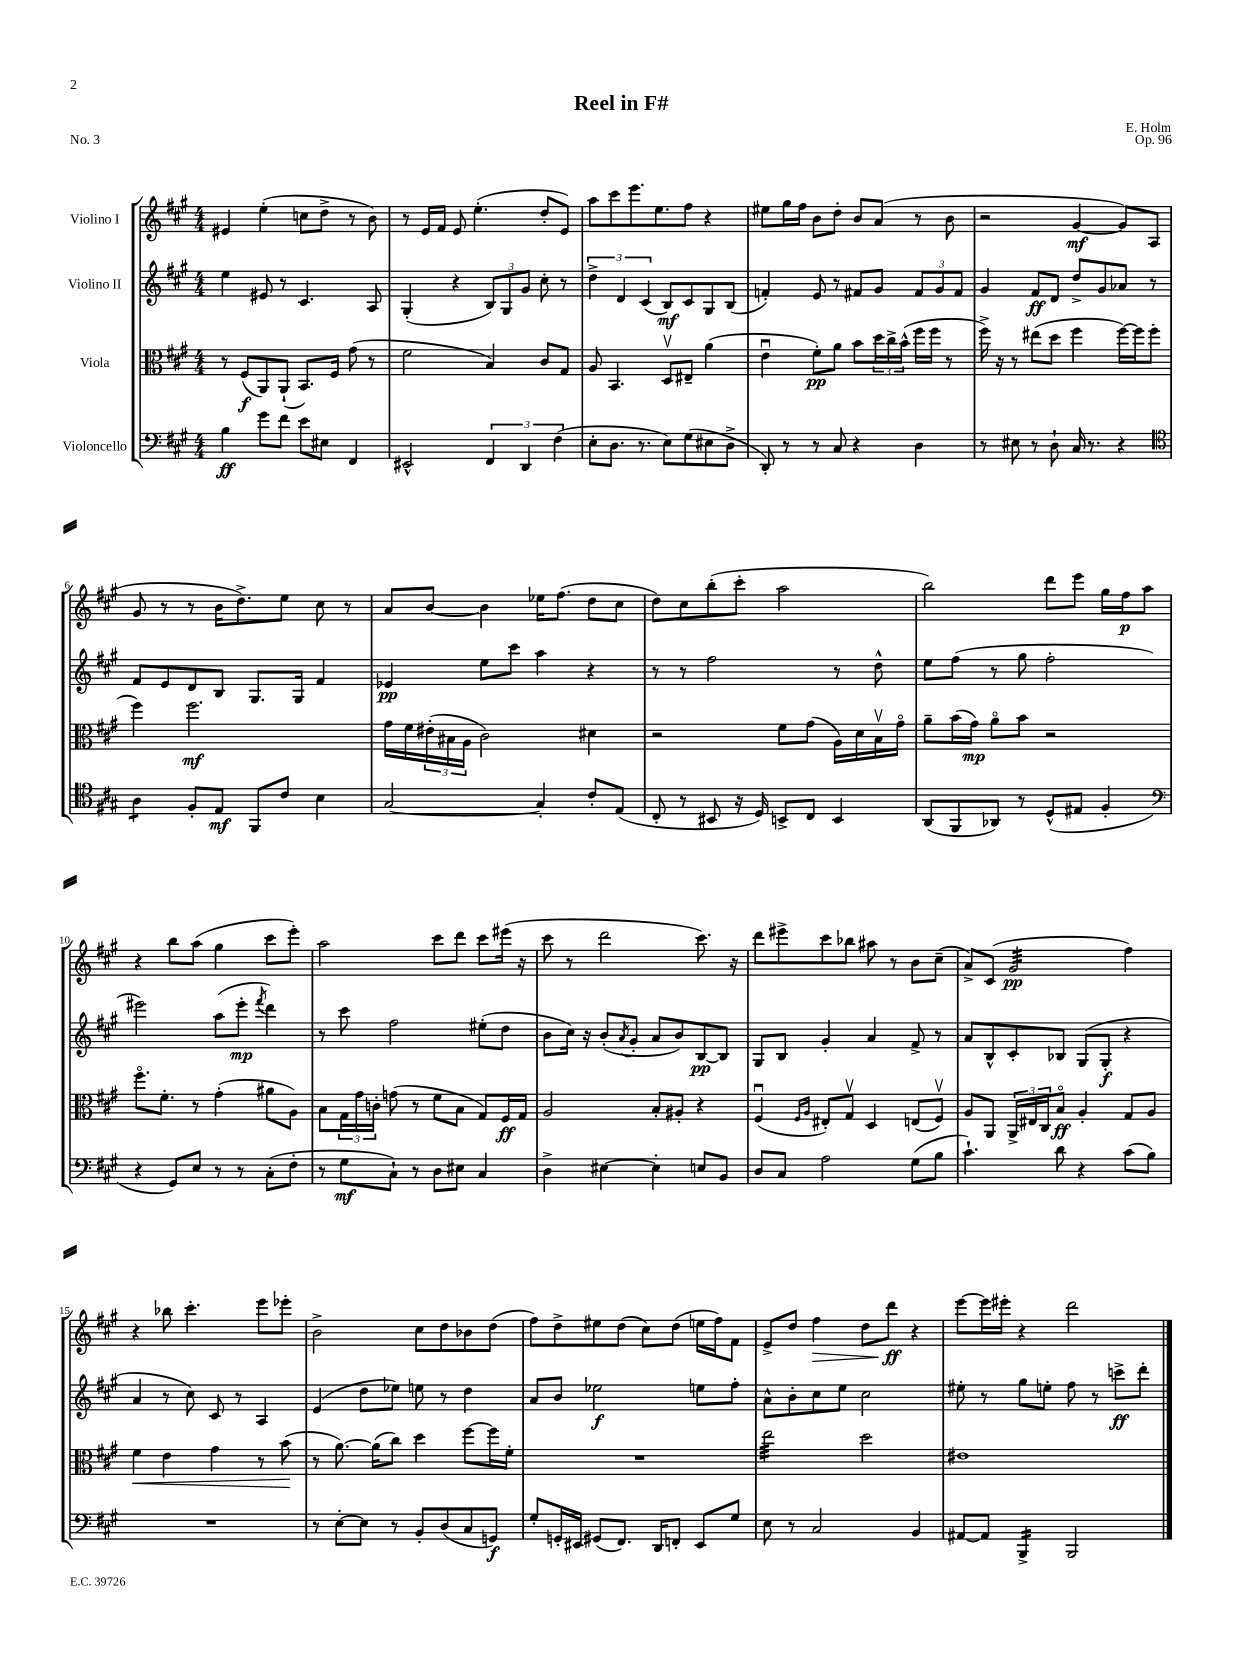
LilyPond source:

\header { title = "Reel in F#" composer = "E. Holm" opus = "Op. 96" piece = "No. 3" }
<<
\new StaffGroup <<
\new Staff = "s0" \with { instrumentName = "Violino I" } {
    \clef treble \key a \major \numericTimeSignature \time 4/4
    eis'4 e''4-.( c''8 d''8-> r8 b'8) |
    r8 e'16 fis'16 e'8 e''4.-.( d''8-. e'8) |
    a''8 cis'''8 e'''8. e''8. fis''8 r4 |
    eis''8 gis''16 fis''16 b'8 d''8-. b'8 a'8( r8 b'8 |
    r2 gis'4~\mf gis'8) a8( |
    gis'8 r8 r8 b'16 d''8.->) e''8 cis''8 r8 |
    a'8 b'8~ b'4 ees''16 fis''8.( d''8 cis''8 |
    d''8) cis''8 b''8-.( cis'''8-. a''2 |
    b''2) d'''8 e'''8 gis''16 fis''16\p a''8 |
    r4 b''8 a''8( gis''4 cis'''8 e'''8-.) |
    a''2 cis'''8 d'''8 cis'''8 eis'''16( r16 |
    cis'''8 r8 d'''2 cis'''8.) r16 |
    d'''8 eis'''8-> cis'''8 bes''8 ais''8 r8 b'8 cis''8--( |
    a'8->) cis'8( gis'2:32\pp fis''4) |
    r4 bes''8 cis'''4.-. e'''8 ees'''8-. |
    b'2-> cis''8 d''8 bes'8 d''8( |
    fis''8) d''8-> eis''8 d''8( cis''8) d''8( e''16 fis''16) fis'8 |
    e'8-> d''8 fis''4\> d''8 d'''8\ff\! r4 |
    e'''8~ e'''16 eis'''16-. r4 d'''2 \bar "|." |
}
\new Staff = "s1" \with { instrumentName = "Violino II" } {
    \clef treble \key a \major \numericTimeSignature \time 4/4
    e''4 eis'8 r8 cis'4. a8 |
    gis4-.( r4 \tuplet 3/2 { b8) gis8 gis'8 } cis''8-. r8 |
    \tuplet 3/2 { d''4-> d'4 cis'4( } b8\mf) cis'8 gis8 b8( |
    f'4-.) e'8 r8 fis'8 gis'8 \tuplet 3/2 { fis'8 gis'8 fis'8 } |
    gis'4 fis'8\ff d'8 d''8-> gis'8 aes'8 r8 |
    fis'8 e'8 d'8 b8 gis8. gis16 fis'4 |
    ees'4\pp e''8 cis'''8 a''4 r4 |
    r8 r8 fis''2 r8 d''8-^ |
    e''8 fis''8( r8 gis''8 fis''2-. |
    eis'''2) a''8( eis'''8-.\mp \acciaccatura { fis'''8 } d'''4) |
    r8 cis'''8 fis''2 eis''8-.( d''8 |
    b'8 cis''16) r16 b'8-.( \acciaccatura { a'8 } gis'8-. a'8 b'8) b8~\pp b8 |
    gis8 b8 gis'4-. a'4 fis'8-> r8 |
    a'8 b8-^ cis'8-. bes8 gis8( gis8-.\f r4 |
    a'4 r8 cis''8) cis'8 r8 a4 |
    e'4( d''8 ees''8) e''8 r8 d''4 |
    a'8 b'8 ees''2\f e''8 fis''8-. |
    a'8-^ b'8-. cis''8 e''8 cis''2 |
    eis''8-. r8 gis''8 e''8-. fis''8 r8 c'''8->\ff d'''8-. \bar "|." |
}
\new Staff = "s2" \with { instrumentName = "Viola" } {
    \clef alto \key a \major \numericTimeSignature \time 4/4
    r8 fis8\f( a,8) a,8-!( b,8.) fis16 gis'8( r8 |
    fis'2 b4) cis'8 gis8 |
    a8 b,4. d8\upbow eis8-- a'4( |
    e'4\downbow fis'8-.\pp) a'8 b'8 \tuplet 3/2 { d''16 cis''16-> b'16-^( } fis''16 fis''16 r8 |
    fis''16->) r16 r8 eis''8( d''8 fis''4 fis''16~) fis''16 fis''8( |
    fis''4) fis''2.\mf |
    gis'16 fis'16 \tuplet 3/2 { eis'16-.( bis16 a16 } cis'2) dis'4 |
    r2 fis'8 gis'8( a16) d'16 b16\upbow gis'16\flageolet |
    a'8-- b'16( gis'16\mp) a'8\flageolet b'8 r2 |
    fis''8.\flageolet fis'8.-. r8 gis'4-.( ais'8 a8) |
    b8 \tuplet 3/2 { gis16 gis'16 c'16-. } g'8( r8 fis'8 b8 gis8) fis16\ff gis16 |
    a2 b8-. ais8-. r4 |
    fis4\downbow( \grace { fis16 a16 } eis8-.) gis8\upbow d4 e8( fis8\upbow) |
    a8 a,8 \tuplet 3/2 { a,16-> eis16 cis16 } b8\flageolet\ff a4-. gis8 a8 |
    fis'4\< e'4 gis'4 r8 b'8\!( |
    r8 a'8.~) a'16( cis''8) d''4 fis''8~ fis''16 fis'16-. |
    R1 |
    e''2:32 d''2 |
    eis'1 \bar "|." |
}
\new Staff = "s3" \with { instrumentName = "Violoncello" } {
    \clef bass \key a \major \numericTimeSignature \time 4/4
    b4\ff gis'8 fis'8 e'8 eis8 fis,4 |
    eis,2-^ \tuplet 3/2 { fis,4 d,4 fis4( } |
    e8-. d8. r8. e8) gis8( eis8 d8-> |
    d,8-.) r8 r8 cis8 r4 d4 |
    r8 eis8 r8 d8-! cis16 r8. r4 |
    \clef tenor a4:8 fis8-. e8\mf fis,8 cis'8 b4 |
    gis2~ gis4-. cis'8-. e8( |
    cis8-. r8 bis,8 r16 d16) b,8-> cis8 b,4 |
    a,8( fis,8 aes,8) r8 d8-^( eis8 fis4-. |
    \clef bass r4 gis,8) e8 r8 r8 cis8-.( fis8-. |
    r8 gis8\mf cis8-!) r8 d8 eis8 cis4 |
    d4-> eis4~ eis4-. e8 b,8 |
    d8 cis8 a2 gis8( b8 |
    cis'4.-!) d'8 r4 cis'8( b8) |
    R1 |
    r8 e8~-. e8 r8 b,8-. d8( cis8 g,8\f) |
    gis8-. g,16-. eis,16 gis,8( fis,8.) d,16 f,8-. eis,8 gis8 |
    e8 r8 cis2 b,4 |
    ais,8~ ais,8 b,,4:16-> b,,2 \bar "|." |
}
>>
>>
